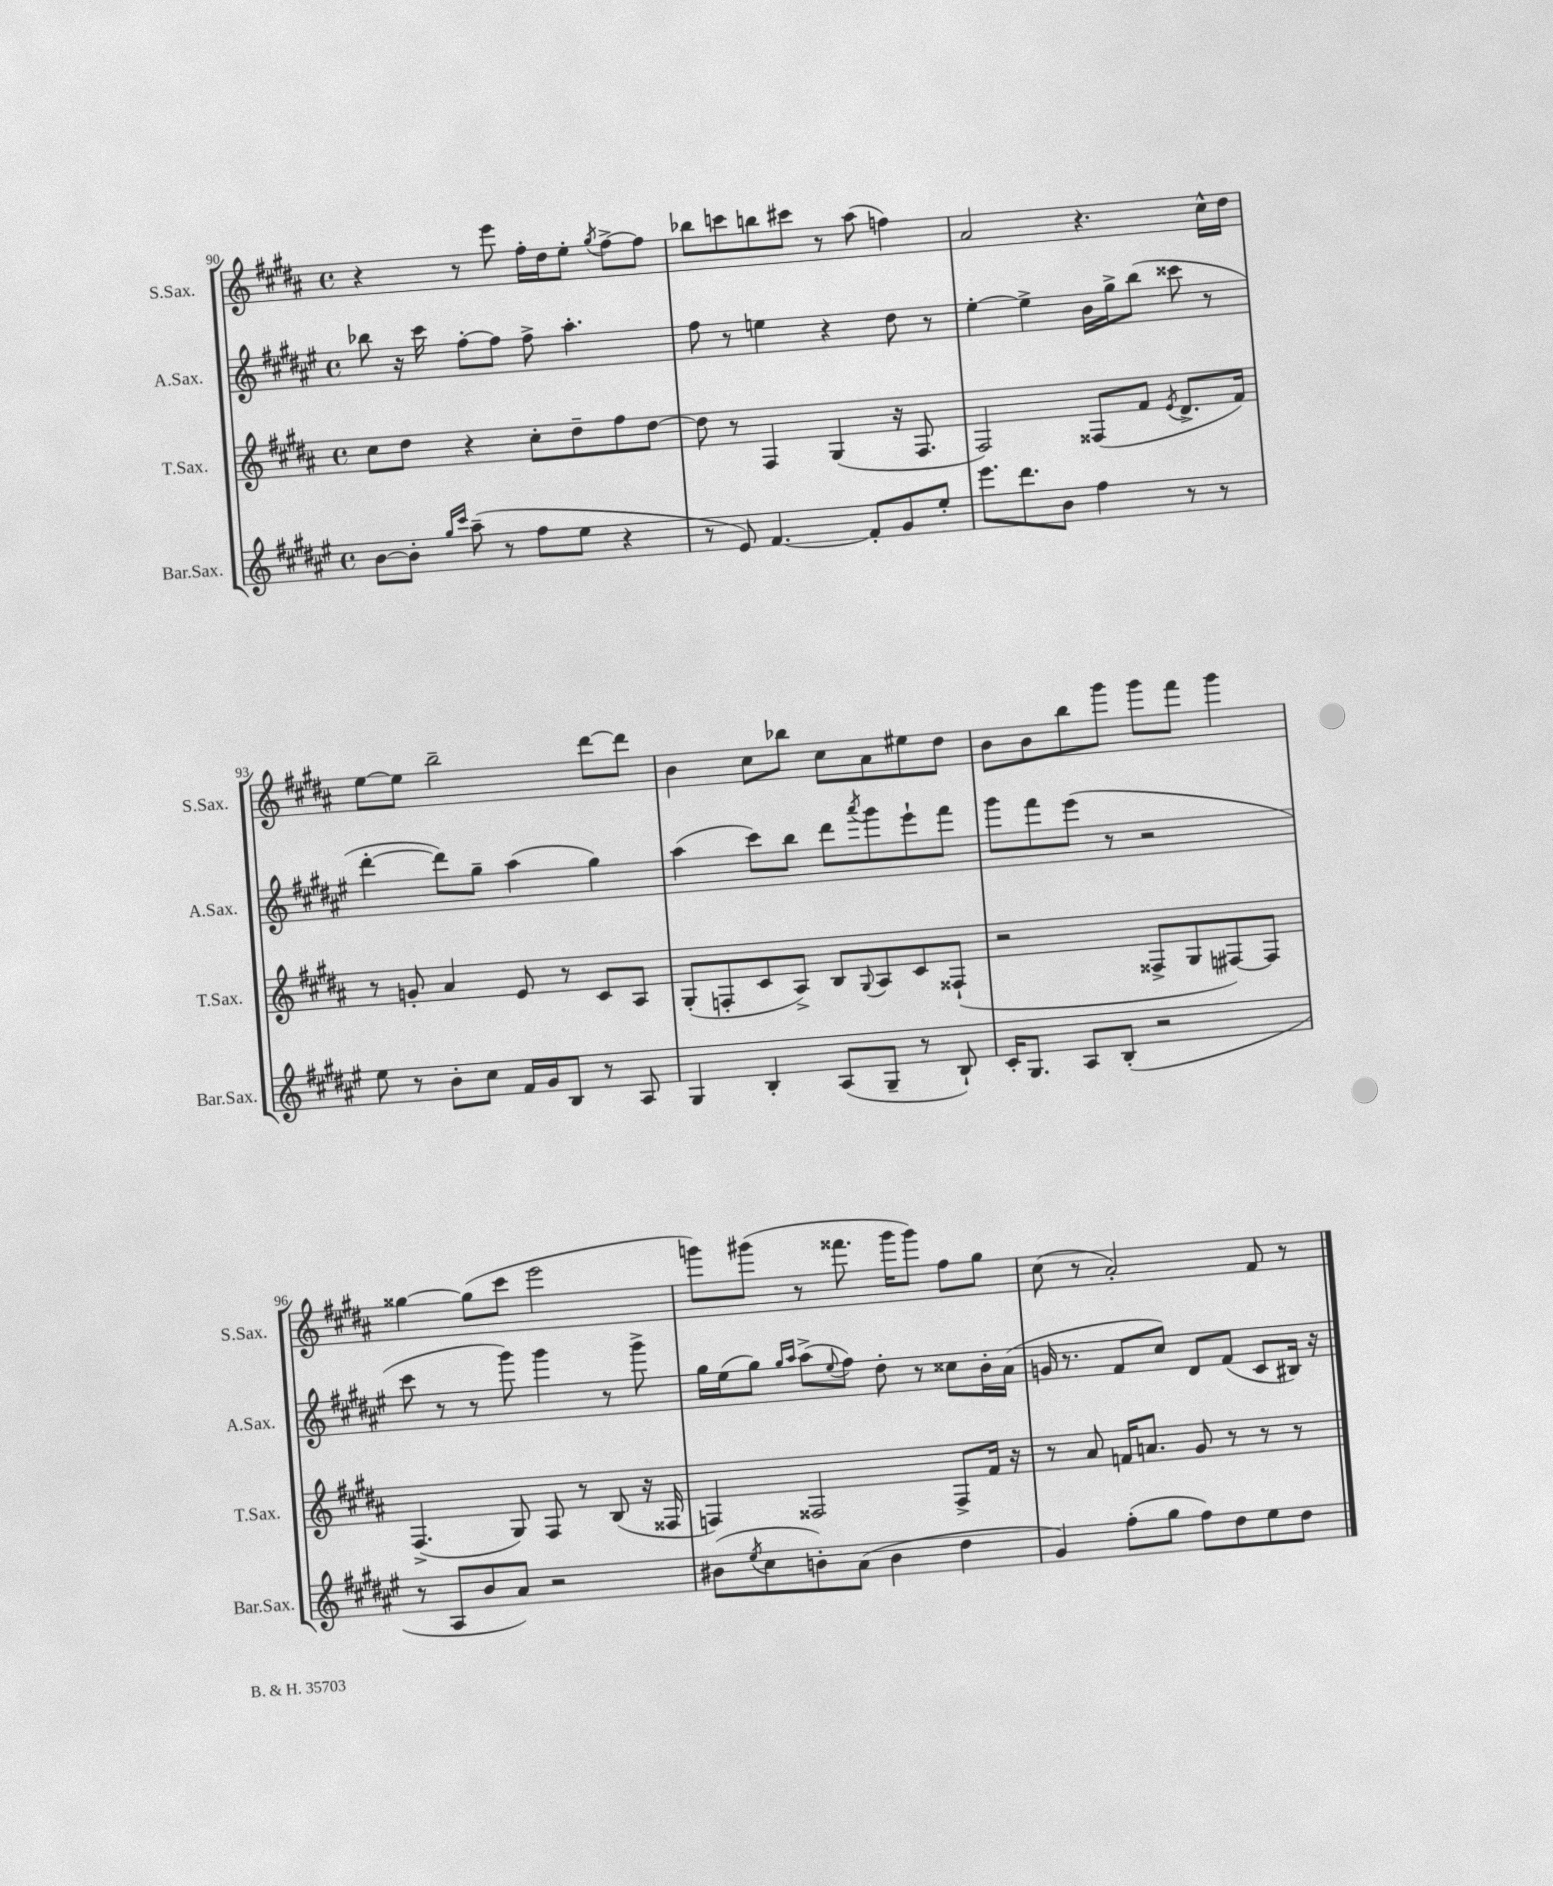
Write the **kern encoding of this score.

**kern	**kern	**kern	**kern
*staff4	*staff3	*staff2	*staff1
*clefG2	*clefG2	*clefG2	*clefG2
*k[f#c#g#d#a#e#]	*k[f#c#g#d#a#]	*k[f#c#g#d#a#e#]	*k[f#c#g#d#a#]
*M4/4	*M4/4	*M4/4	*M4/4
*met(c)	*met(c)	*met(c)	*met(c)
[8b	8cc#	8bb-	4r
8b']	8dd#	16r	.
.	.	16ccc#	.
16qqgg#	.	.	.
16qqccc#	.	.	.
(8aa#~	4r	[8ff#'	8r
8r	.	8ff#]	8eee
8ff#	8cc#'	8ff#^	16ff#'
.	.	.	16dd#
8ee#	8dd#~	4.aa#'	8ee'
.	.	.	8qgg#
4r	8ff#	.	[8ff#^
.	[8dd#	.	8ff#]
=	=	=	=
8r	8dd#]	8ff#	8bb-
8e#)	8r	8r	8ccc
[4.f#	4F#	4ee	8bb
.	.	.	8ccc#
.	(4G#	4r	8r
8f#']	.	.	(8aa#
8g#	16r	8dd#	4ff)
.	8.F#	.	.
8ee#'	.	8r	.
=	=	=	=
8.eee#	2F#)	[4ee#'	2a#
8.ddd#	.	.	.
.	.	4ee#^]	.
8b	.	.	.
4ff#	(8F##	16b	4.r
.	.	16gg#^	.
.	8f#	(8bb	.
.	8qe	.	.
8r	8.d#^	8ccc##	.
8r	.	8r	16cc#^^
.	16f#)	.	16dd#
=	=	=	=
8ee#	8r	[4ddd#'	[8ee
8r	8g'	.	8ee]
8b'	4a#	8ddd#])	2bb~
8cc#	.	8gg#~	.
16f#	8e	(4aa#	.
16g#	.	.	.
8B	8r	.	.
8r	8c#	4gg#)	[8ddd#
8A#	8A#	.	8ddd#]
=	=	=	=
4G#	(8G#'	(4aa#	4b
.	8F'	.	.
4B'	8c#	8ccc#)	8cc#
.	8A#^)	8bb	8bb-
(8A#	8B	8ddd#	8cc#
.	8qqG#	8qaaa#	.
8G#~	8A#	8ggg#	8a#
8r	8c#	8eee#`	8ee#
8B`)	(8F##`	8fff#	8dd#
=	=	=	=
16c#'	2r	8ggg#	8b
8.G#	.	.	.
.	.	8fff#	8b
8A#	.	(8eee#	8bb
(8B'	.	8r	8ggg#
2r	8F##^	2r	8ggg#
.	8G#	.	8fff#
.	[8F#)	.	4ggg#
.	8F#]	.	.
=	=	=	=
8r	(4.F#^	8ccc#	[4gg##
8A#	.	8r	.
8b	.	8r	(8gg##]
8a#)	8G#)	8ggg#)	8ccc#
2r	8F#	4ggg#	2eee
.	8r	.	.
.	(8B	8r	.
.	16r	8ggg#^	.
.	16F##	.	.
=	=	=	=
(8b#	4F)	16gg#	8ggg)
.	.	(16ee#	.
8qee#	.	.	.
8cc#	.	8gg#)	(8ggg#
.	.	16qqgg#	.
.	.	16qqaa#	.
8b')	2F##	(8aa#^	8r
.	.	8qqee#	.
(8a#	.	8ff#)	8.fff##
4b	.	8dd#'	.
.	.	.	16ggg#
.	.	8r	8ggg#)
4dd#	8F##^	8cc##	8ff#
.	16f#	16b'	8gg#
.	16r	(16a#	.
=	=	=	=
4g#)	8r	16g	(8cc#
.	.	8.r	.
.	8a#	.	8r
(8ff#'	16f	8f#	2a#')
.	8.a	.	.
8gg#	.	8cc#)	.
8ff#)	8g#	8d#	.
8dd#	8r	(8f#	.
8ee#	8r	8c#	8f#
8dd#	8r	16B#)	8r
.	.	16r	.
==	==	==	==
*-	*-	*-	*-
